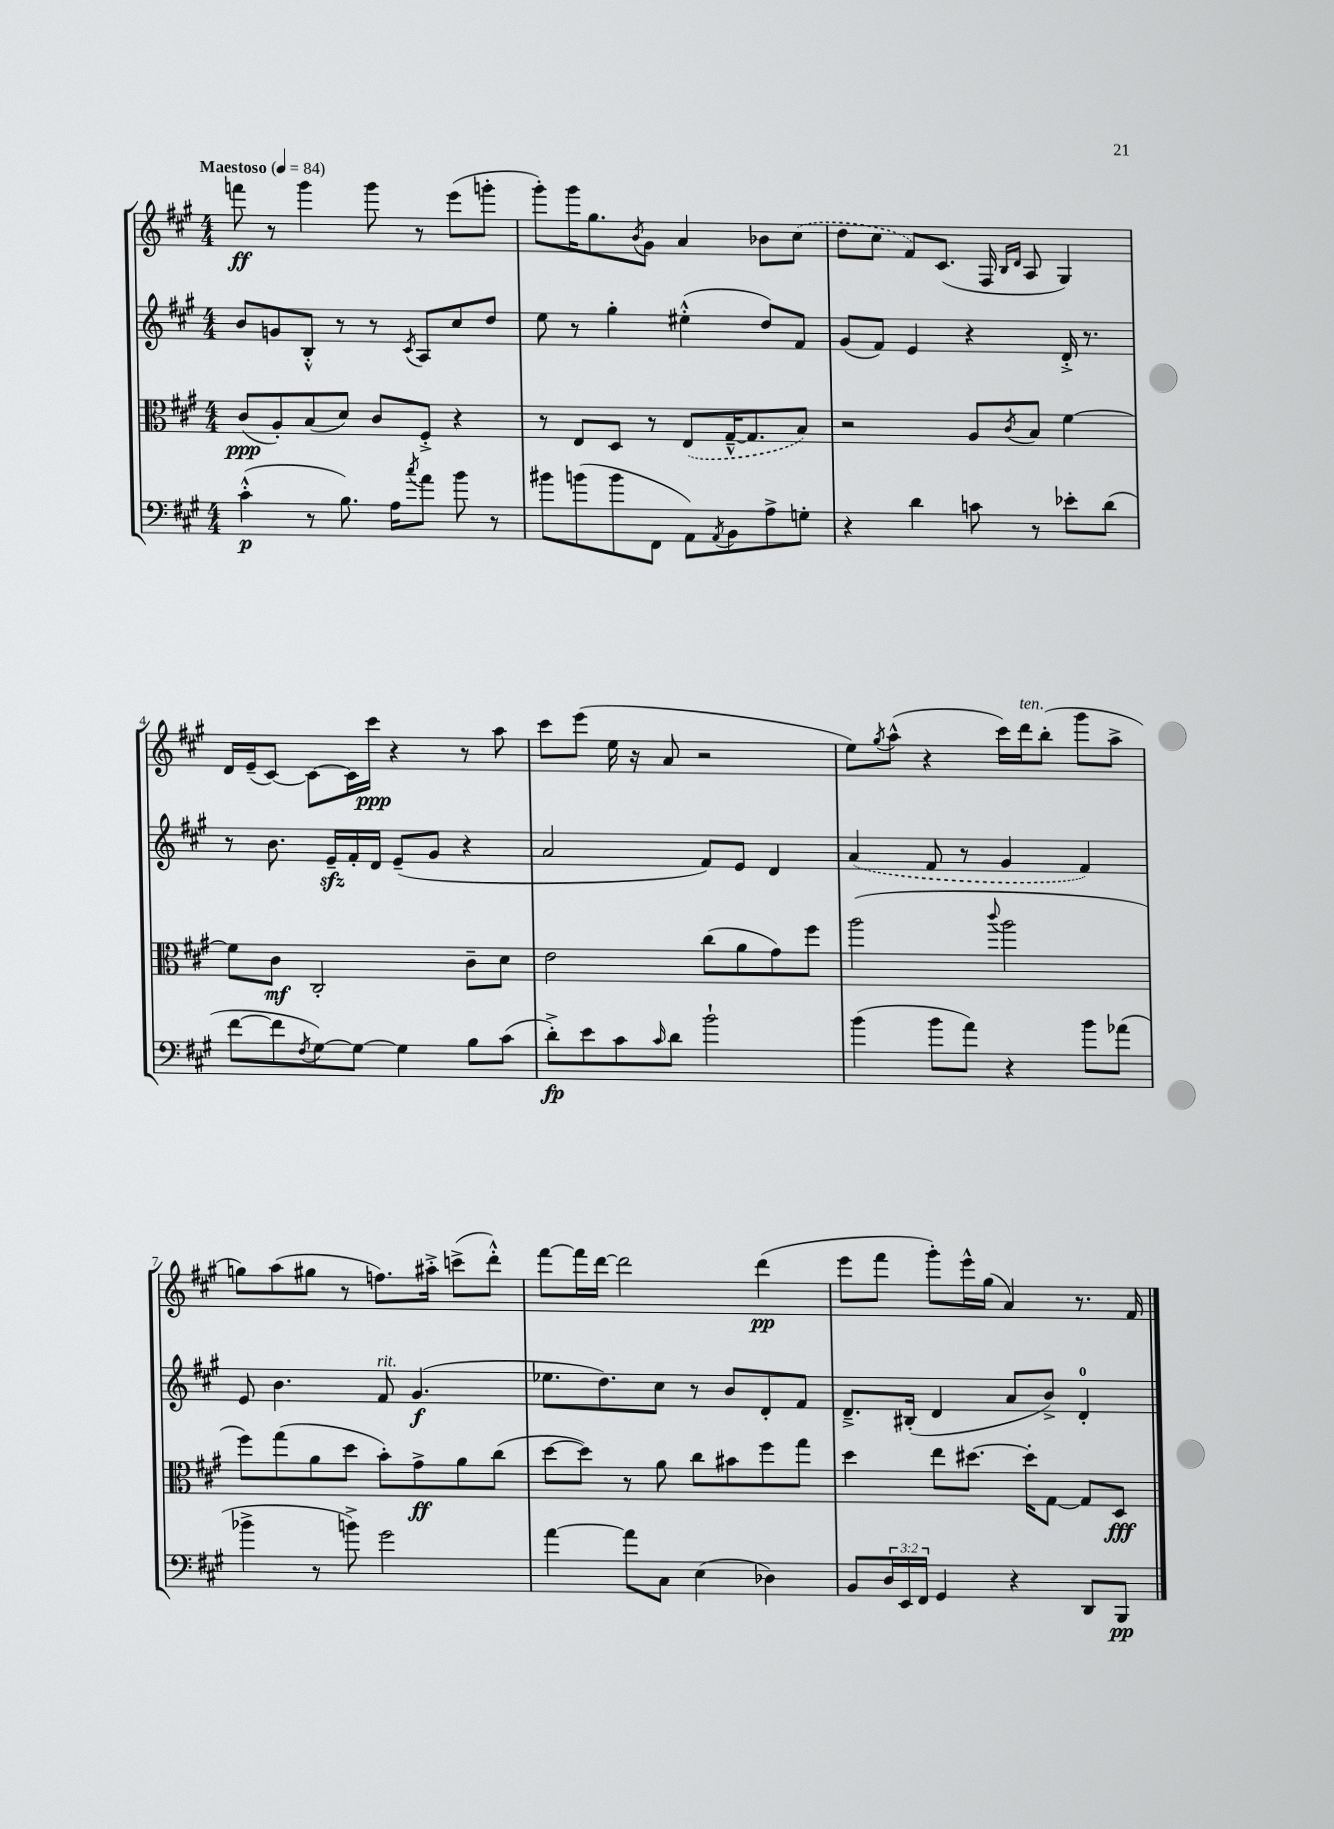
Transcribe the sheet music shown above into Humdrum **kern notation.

**kern	**kern	**kern	**kern
*staff4	*staff3	*staff2	*staff1
*clefF4	*clefC3	*clefG2	*clefG2
*k[f#c#g#]	*k[f#c#g#]	*k[f#c#g#]	*k[f#c#g#]
*M4/4	*M4/4	*M4/4	*M4/4
*MM84	*MM84	*MM84	*MM84
(4c#'^^	(8c#	8b	8fff
.	8A')	8g	8r
8r	(8B	8B'^^	4ggg#
8.B)	8d)	8r	.
.	8c#	8r	8ggg#
16A	.	.	.
8qcc#	.	8qc#	.
8a	8F#'^	8A	8r
8b	4r	8cc#	(8eee
8r	.	8dd	8ggg'
=	=	=	=
8b#	8r	8ee	8ggg#')
(8b	8E	8r	16ggg#
.	.	.	8.gg#
8b	8D	4gg#'	.
.	.	.	8qb
8FF#	8r	.	8g#
8AA)	(8E	(4ee#'^^	4a
8qAA	.	.	.
8BB	[16G#~^^	.	.
.	8.G#]	.	.
8A^	.	8dd)	8b-
8G'	8B)	8f#	(8cc#
=	=	=	=
4r	2r	(8g#	8dd
.	.	8f#)	8cc#
4d	.	4e	8f#)
.	.	.	(8.c#
8c	8A	4r	.
.	.	.	16F#
.	.	.	16qqB
.	8qc#	.	16qqd
8r	8B	.	8A
8e-'	[4f#	16d'^	4G#)
.	.	8.r	.
(8d	.	.	.
=	=	=	=
[8f#	8f#]	8r	16d
.	.	.	(16e~
8f#]	8c#	8.b	[8c#)
8qF#	.	.	.
[8G#)	2C#'	.	8c#_
.	.	16e~	.
8G#_	.	16f#'	16c#]
.	.	16d	16ccc#
4G#]	.	(8e~	4r
.	.	8g#	.
8B	8c#~	4r	8r
(8c#	8d	.	8aa
=	=	=	=
8d'^)	2e	2a	8ccc#
8e	.	.	(8eee
8c#	.	.	16ee
.	.	.	16r
16qqc#	.	.	.
8d	.	.	8a
2b`	(8cc#	8f#)	2r
.	8a	8e	.
.	8g#)	4d	.
.	8ff#	.	.
=	=	=	=
(4b	(2aa	(4a	8ee)
.	.	.	8qgg#
.	.	.	(8aa^^
8b	.	8f#	4r
8a)	.	8r	.
.	8qqccc#	.	.
4r	2aa	4g#	16ccc#)
.	.	.	16ddd
.	.	.	(8bb'
8b	.	4f#)	8ggg#
(8a-	.	.	8aa^
=	=	=	=
4b-^	8ff#)	8e	8gg)
.	(8gg#	4.b	(8aa
8r	8a	.	8gg#
8b^)	8dd	.	8r
2g#	8b')	8f#	8.ff)
.	8g#^	(4.g#	.
.	.	.	16aa#'^
.	8a	.	(8ccc^
.	(8cc#	.	8ddd'^^)
=	=	=	=
[4a	[8dd	8.ee-	[8fff#
.	8dd])	.	16fff#]
.	.	8.dd)	[16ddd
8a]	8r	.	2ddd]
8C#	8a	8cc#	.
(4E	8cc#	8r	.
.	8b#	8b	.
4D-)	8ff#	8d'	(4ddd
.	8gg#	8f#	.
=	=	=	=
8BB	4dd	8.d~^	8eee
24D	.	.	8fff#
24EE	.	.	.
.	.	(16B#'	.
24FF#	.	.	.
4GG#	8ee	4d	8ggg#')
.	[8.dd#	.	16eee^^
.	.	.	(16gg#
4r	.	8a	4a)
.	16dd#']	.	.
.	[8G#	8b^)	.
8DD	8G#]	4d'	8.r
8BBB	8D	.	.
.	.	.	16f#
==	==	==	==
*-	*-	*-	*-
